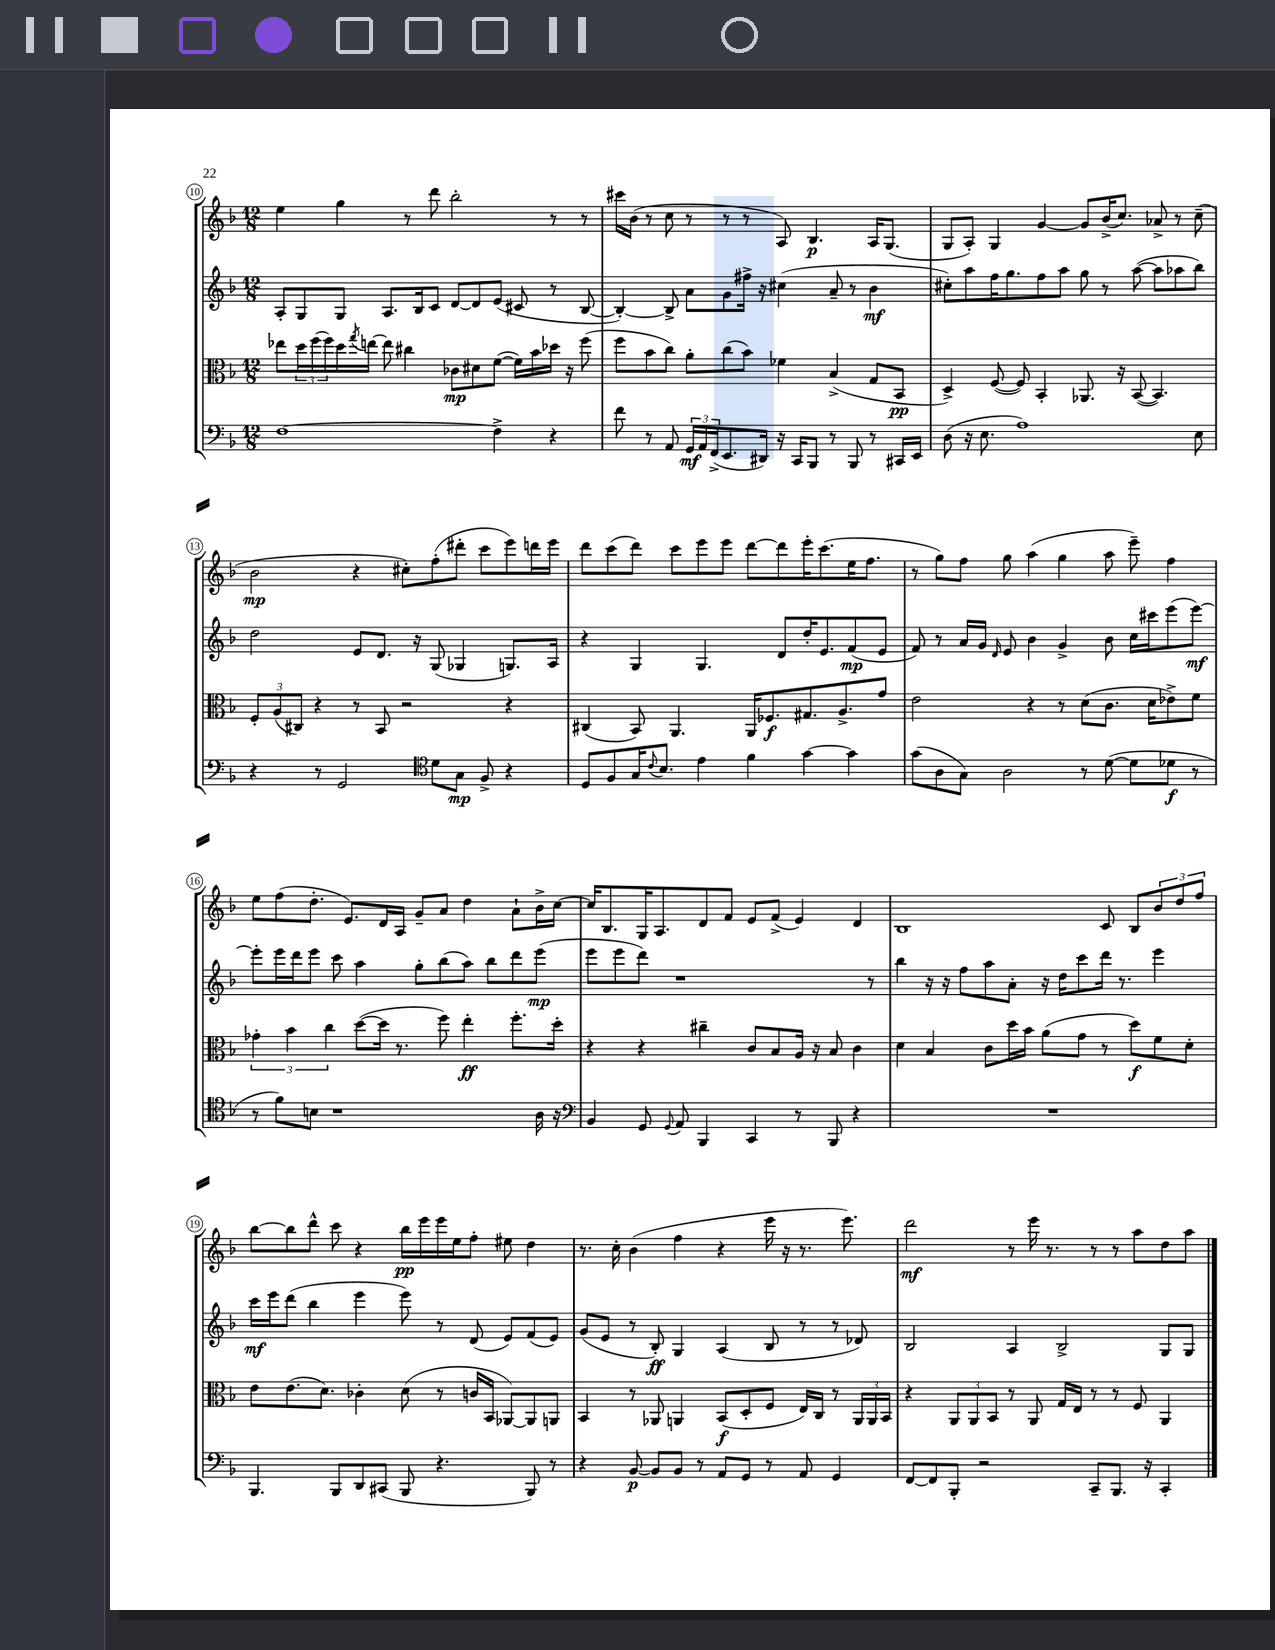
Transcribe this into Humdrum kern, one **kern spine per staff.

**kern	**kern	**kern	**kern
*staff4	*staff3	*staff2	*staff1
*clefF4	*clefC3	*clefG2	*clefG2
*k[b-]	*k[b-]	*k[b-]	*k[b-]
*M12/8	*M12/8	*M12/8	*M12/8
[1F	8ee-	8A'	4ee
.	24dd	8G	.
.	(24ff	.	.
.	24ff)	.	.
.	16dd	8G	4gg
.	8qgg	.	.
.	[16ee	.	.
.	8ee]	8.A	.
.	4cc#	.	8r
.	.	16B-	.
.	.	8c	8ddd
.	8c-	[8d	2bb-'
.	8d#	8d]	.
4F^]	([8f	(8e	.
.	16f])	8c#	.
.	16b-	.	.
4r	16dd-	8r	8r
.	16r	.	.
.	(8ff	[8B-	8r
=	=	=	=
8f	8ff	4B-'_)	16ccc#
.	.	.	(16b-
8r	8b-	.	8r
8AA	8cc)	8B-^]	8cc
24GG	8a'	8a	8r
24AA	.	.	.
(24FF^	.	.	.
8.EE	(8cc	8g	8r
.	8b-)	16ff#^	8r
16DD#)	.	16r	.
16r	4f-	(4cc#	8A)
16CC	.	.	.
8BBB-	.	.	4.B-
8r	(4B-^	8a~	.
8BBB-	.	8r	.
8r	8G	4b-	16A
.	.	.	(8.G
16CC#	8BB-	.	.
16EE	.	.	.
=	=	=	=
(8D	4D^)	8cc#')	8G
16r	.	8aa	8A')
8.E	.	.	.
.	([8F	16ff	4G
.	.	8.gg	.
1A)	8F])	.	.
.	4BB-'	8ff	[4g
.	.	8aa	.
.	8.AA-	8gg	8g]
.	.	8r	(16b-^
.	16r	.	8.cc)
.	([8BB-	([8aa	.
.	4.BB-])	8aa]	8a-^
.	.	8aa-	8r
8E	.	8bb-)	(8cc~
=	=	=	=
4r	12F'	2dd	2b-
.	(12A	.	.
.	12C#)	.	.
8r	4r	.	.
2GG	.	.	.
.	8r	8e	4r
.	8BB-	8.d	.
.	2r	.	8cc#')
.	.	16r	.
*clefC4	*	*	*
8d	.	(8G	(8ff'
8G	.	4G-	8ddd#'
8F^	.	.	8ccc
4r	4r	8.G)	8eee)
.	.	.	16ddd
.	.	16A	16eee
=	=	=	=
8D	(4C#	4r	8ddd
8F	.	.	(8ccc
16G	8BB-)	4G	8ddd)
8qqc	.	.	.
8.B-	.	.	.
.	4.AA	.	8ccc
4e	.	4.G	8eee
.	.	.	8eee
4f	16AA	.	[8ddd
.	8.F-	.	.
.	.	8d	8ddd]
[4g	8.G#	16dd'	16eee'
.	.	8.e	(8.ccc
.	8.A^	.	.
4g]	.	(8f	16ee
.	.	.	8.ff
.	8g	8e	.
=	=	=	=
(8g	2e	8f)	8r
8A	.	8r	8gg)
8G)	.	16a	8ff
.	.	16g	.
.	.	16qqd	.
2A	.	8e	8gg
.	4r	4b-	(4aa
.	8r	4g^	4gg
8r	(8d	.	.
([8d	8.c	8b-	8aa
8d]	.	16cc	8eee~)
.	16d	16ccc#	.
8d-	8e-^)	(8eee	4ff
8r	8f	[8eee)	.
=	=	=	=
8r	6g-'	8eee']	8ee
8f)	.	16eee	(8ff
.	6b-	.	.
.	.	16ddd	.
8B	.	8eee	8.dd'
.	6cc	.	.
1r	.	8ccc	.
.	.	.	8.e)
.	([8dd	4aa	.
.	16dd]	.	16d
.	8.r	.	16A
.	.	8gg'	8g~
.	8ff)	(8bb-	8a
.	4ee'	8aa)	4dd
.	.	8bb-	.
.	8.ff'	8ddd	8a`
16A	.	(8eee	16b-^
16r	16dd'	.	[16cc
=	=	=	=
*clefF4	*	*	*
4BB-	4r	8eee	16cc]
.	.	.	8.B-
.	.	8eee	.
8GG	4r	8ddd)	16G
.	.	.	8.A
8qqGG	.	.	.
8AA	.	1r	.
4BBB-	4cc#~	.	8d
.	.	.	8f
4CC	8c	.	8e
.	8B-	.	(8f^
8r	16A	.	4e)
.	16r	.	.
8BBB-	8B-	.	.
4r	4c	.	4d
.	.	8r	.
=	=	=	=
1.r	4d	4bb-	1B-
.	4B-	16r	.
.	.	16r	.
.	.	8ff	.
.	8c	8aa	.
.	16dd	8a'	.
.	16b-	.	.
.	(8a	16r	.
.	.	16dd	.
.	8g	8ccc	.
.	8r	16ddd	8c
.	.	8.r	.
.	8dd)	.	8B-
.	8f	4eee	12b-
.	.	.	12dd
.	8d'	.	.
.	.	.	12ff
=	=	=	=
4.BBB-	8e	16ccc	[8bb-
.	.	16eee	.
.	(8.e	(8ddd	8bb-]
.	.	4bb-	8ddd^^
.	8.d)	.	.
8BBB-	.	.	8ccc
8DD	4c-'	4eee	4r
(8CC#	.	.	.
8BBB-	(8d	8eee)	16bb-
.	.	.	16eee
4.r	8r	8r	16eee
.	.	.	16ee
.	16c	(8d	8ff'
.	16BB-	.	.
.	[8AA-)	8e)	8ee#
8BBB-)	8AA-]	(8f	4dd
8r	8AA	8e)	.
=	=	=	=
4r	4BB-	(8g	8.r
.	.	8e	.
.	.	.	16cc'
[8BB-	8r	8r	(4b-
8BB-]	8AA-	8B-')	.
8BB-	4AA	4G	4ff
8r	.	.	.
8AA	(8BB-	(4A	4r
8GG	8D'	.	.
8r	8F	8B-	16eee
.	.	.	16r
8AA	16E)	8r	8.r
.	16C	.	.
4GG	8r	8r	.
.	.	.	8.eee)
.	24AA	8d-)	.
.	24AA	.	.
.	24BB-	.	.
=	=	=	=
[8FF	4r	2B-	2ddd
8FF]	.	.	.
8BBB-'	12AA	.	.
.	12AA	.	.
2r	.	.	.
.	12BB-	.	.
.	8r	4A	8r
.	8AA	.	16eee
.	.	.	8.r
.	16G	2B-^	.
.	16E	.	.
8CC~	8r	.	8r
8.BBB-	8r	.	8r
.	8F	.	8aa
16r	.	.	.
4CC'	4AA	8G	8dd
.	.	8G	8aa
==	==	==	==
*-	*-	*-	*-
